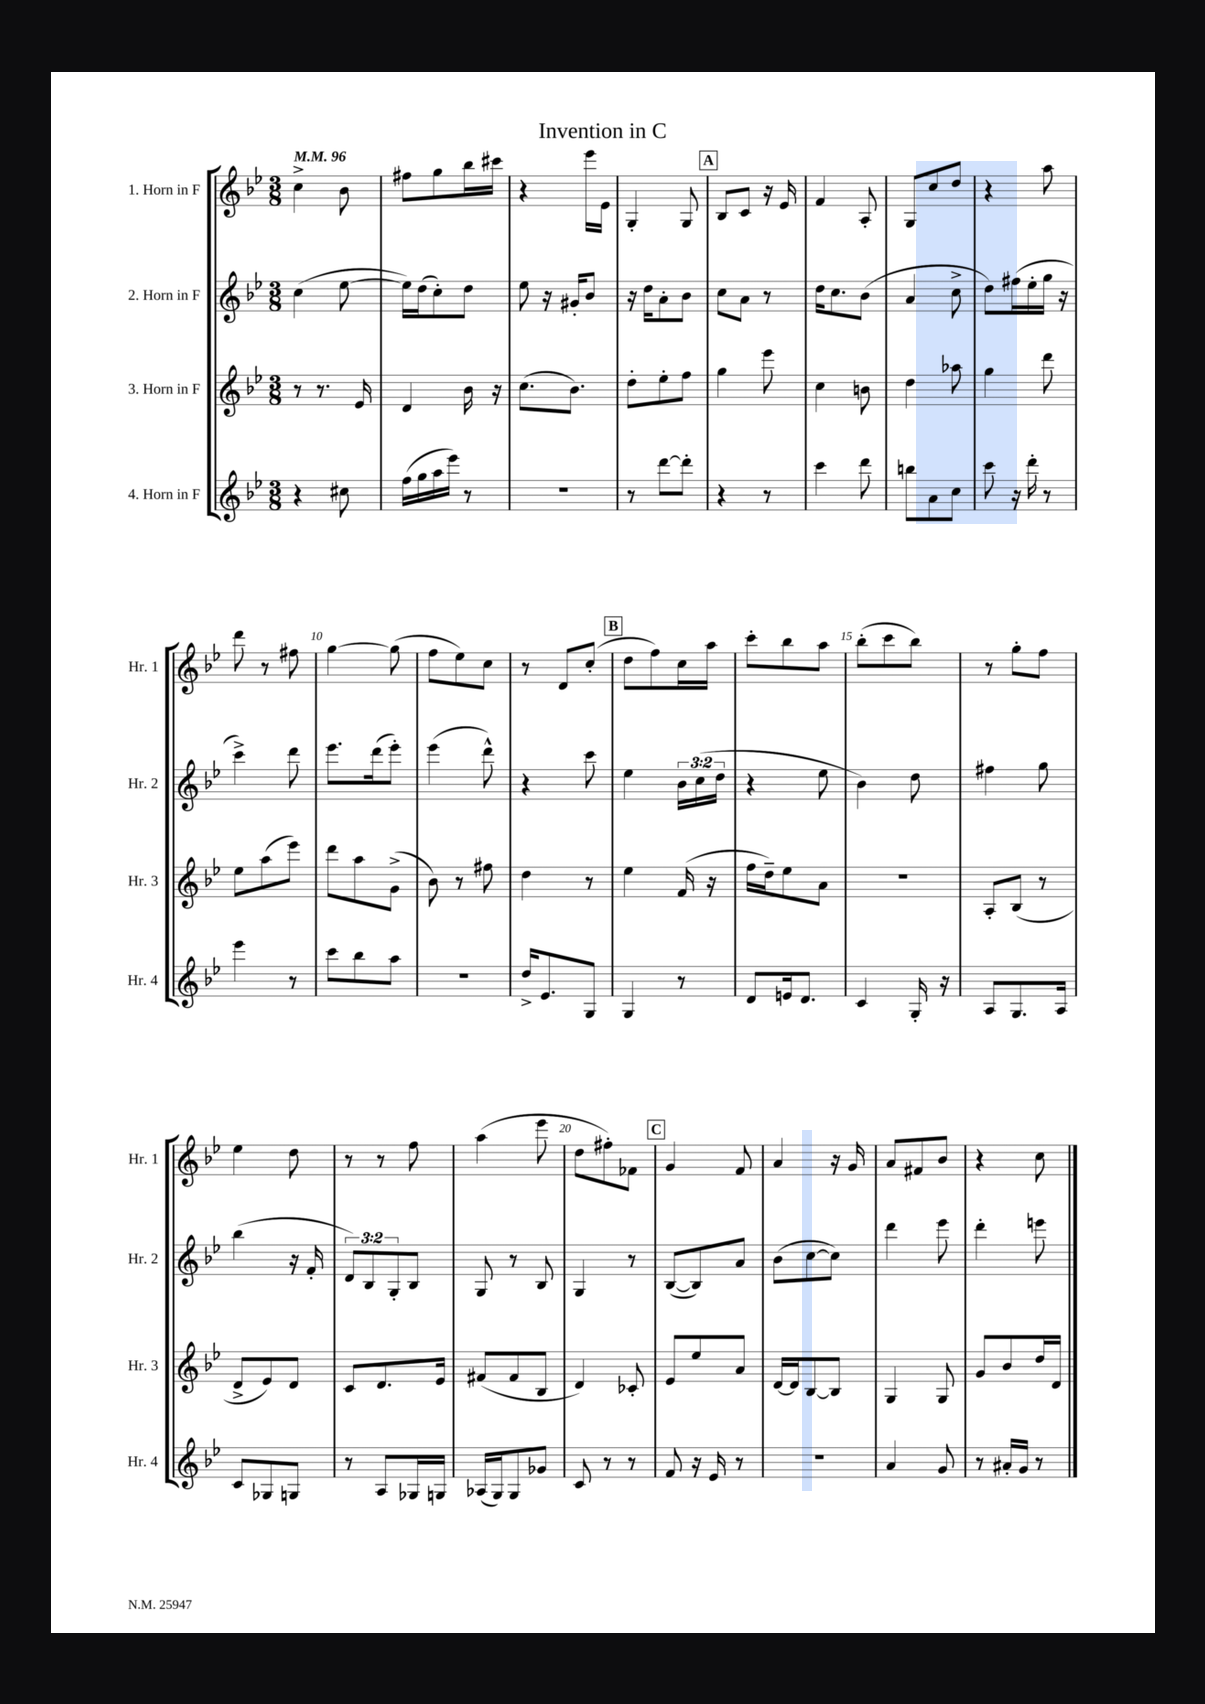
\header { title = "Invention in C" }
<<
\new StaffGroup <<
\new Staff = "s0" \with { instrumentName = "1. Horn in F" shortInstrumentName = "Hr. 1" } {
    \clef treble \key bes \major \numericTimeSignature \time 3/8 \tempo 4 = 96
    c''4-> bes'8 |
    fis''8 g''8 bes''16 cis'''16 |
    r4 ees'''16 ees'16 |
    g4-. g8 |
    \mark \markup { \box "A" } bes8 c'8 r16 ees'16 |
    f'4 a8-. |
    g8 c''8 d''8 |
    r4 a''8 |
    d'''8 r8 fis''8 |
    g''4~ g''8( |
    f''8 ees''8) c''8 |
    r8 d'8 c''8-.( |
    \mark \markup { \box "B" } d''8 f''8) c''16 a''16 |
    c'''8-. bes''8 a''8 |
    bes''8-.( c'''8 bes''8) |
    r8 g''8-. f''8 |
    ees''4 d''8 |
    r8 r8 f''8 |
    a''4( ees'''8 |
    d''8 fis''8-.) fes'8 |
    \mark \markup { \box "C" } g'4 f'8 |
    a'4 r16 g'16 |
    a'8 fis'8 bes'8 |
    r4 c''8 \bar "|." |
}
\new Staff = "s1" \with { instrumentName = "2. Horn in F" shortInstrumentName = "Hr. 2" } {
    \clef treble \key bes \major \numericTimeSignature \time 3/8 \override Staff.TupletNumber.text = #tuplet-number::calc-fraction-text
    c''4( ees''8~ |
    ees''16) d''16( c''8-.) d''8 |
    ees''8 r16 gis'16-. bes'8 |
    r16 d''16 a'8-. bes'8 |
    \mark \markup { \box "A" } c''8 a'8 r8 |
    d''16 c''8. bes'8( |
    a'4 c''8-> |
    d''8) fis''16( ees''16-. g''16 r16 |
    c'''4->) d'''8 |
    ees'''8. d'''16( ees'''8-.) |
    ees'''4( d'''8-^) |
    r4 c'''8 |
    \mark \markup { \box "B" } ees''4 \tuplet 3/2 { bes'16 c''16( d''16 } |
    r4 ees''8 |
    bes'4) d''8 |
    fis''4 g''8 |
    bes''4( r16 f'16-. |
    \tuplet 3/2 { d'8) bes8 g8-. } bes8 |
    g8 r8 bes8 |
    g4 r8 |
    \mark \markup { \box "C" } bes8~( bes8) a'8 |
    bes'8( c''8~ c''8) |
    d'''4 ees'''8 |
    d'''4-. e'''8 \bar "|." |
}
\new Staff = "s2" \with { instrumentName = "3. Horn in F" shortInstrumentName = "Hr. 3" } {
    \clef treble \key bes \major \numericTimeSignature \time 3/8
    r8 r8. ees'16 |
    d'4 bes'16 r16 |
    c''8.( bes'8.) |
    d''8-. ees''8-. f''8 |
    \mark \markup { \box "A" } g''4 ees'''8 |
    c''4 b'8 |
    d''4 aes''8 |
    g''4 d'''8 |
    ees''8 a''8( ees'''8) |
    d'''8 a''8 g'8->( |
    bes'8) r8 fis''8 |
    d''4 r8 |
    \mark \markup { \box "B" } ees''4 f'16( r16 |
    f''16 d''16--) ees''8 a'8 |
    R4. |
    a8-. bes8( r8 |
    d'8-> ees'8) d'8 |
    c'8 d'8. ees'16 |
    fis'8( fis'8 bes8 |
    d'4) ces'8-. |
    \mark \markup { \box "C" } ees'8 ees''8 a'8 |
    d'16~ d'16 bes8~ bes8 |
    g4 g8 |
    g'8 bes'8 d''16 d'16 \bar "|." |
}
\new Staff = "s3" \with { instrumentName = "4. Horn in F" shortInstrumentName = "Hr. 4" } {
    \clef treble \key bes \major \numericTimeSignature \time 3/8
    r4 cis''8 |
    f''16( g''16 a''16 ees'''16) r8 |
    R4. |
    r8 d'''8~ d'''8-. |
    \mark \markup { \box "A" } r4 r8 |
    c'''4 d'''8 |
    b''8 a'8 c''8 |
    c'''8 r16 d'''16-. r8 |
    ees'''4 r8 |
    c'''8 bes''8 a''8 |
    R4. |
    d''16-> ees'8. g8 |
    \mark \markup { \box "B" } g4 r8 |
    d'8 e'16 d'8. |
    c'4 g16-. r16 |
    a8 g8. a16 |
    c'8 ges8 g8 |
    r8 a8 ges16 g16 |
    aes16( g16) g8 ges'8 |
    c'8 r8 r8 |
    \mark \markup { \box "C" } f'8 r16 ees'16 r8 |
    R4. |
    a'4 g'8 |
    r8 ais'16-. g'16 r8 \bar "|." |
}
>>
>>
\layout { \context { \Score \override BarNumber.break-visibility = ##(#f #t #t) barNumberVisibility = #(every-nth-bar-number-visible 5) } }
